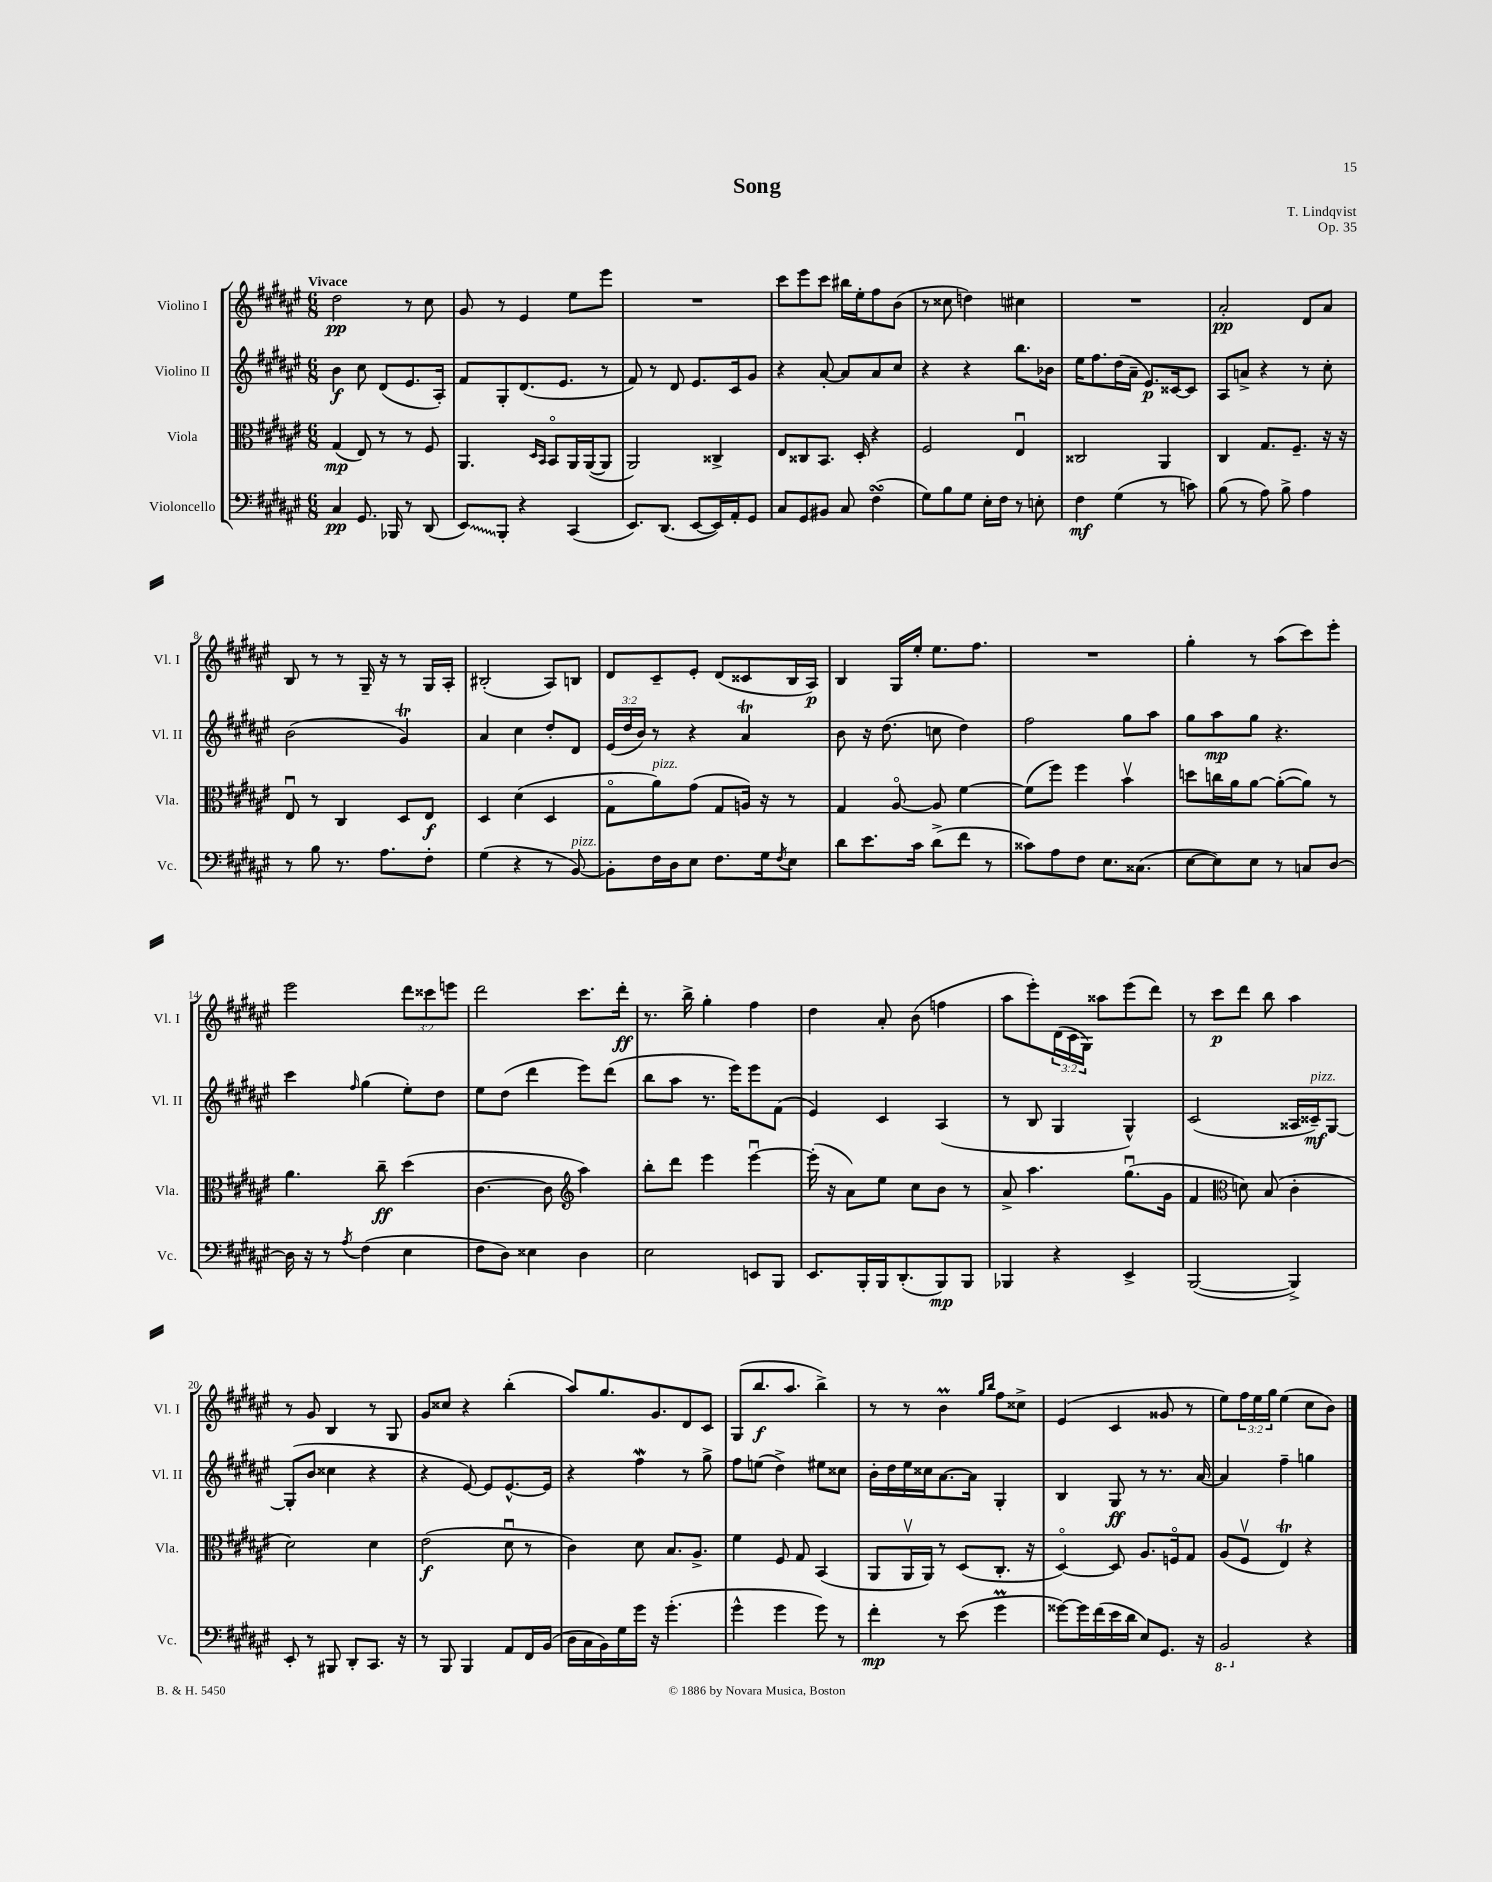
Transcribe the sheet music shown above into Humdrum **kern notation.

**kern	**kern	**kern	**kern
*staff4	*staff3	*staff2	*staff1
*clefF4	*clefC3	*clefG2	*clefG2
*k[f#c#g#d#a#e#]	*k[f#c#g#d#a#e#]	*k[f#c#g#d#a#e#]	*k[f#c#g#d#a#e#]
*M6/8	*M6/8	*M6/8	*M6/8
4C#/	(4G#/	4b\	2dd#\
8.GG#/	8E#/)	8cc#\	.
.	8r	(8d#/L	.
16BBB-/	.	.	.
8r	8r	8.e#/	8r
(8DD#/	8F#/	.	8cc#\
.	.	16A#'/Jk)	.
=	=	=	=
8EE#/L)	4.AA#/	8f#/L	8g#/
8BBB'/J	.	8G#'/	8r
4r	.	(8.d#/	4e#/
.	16qqD#/LL	.	.
.	16qqBB/JJ	.	.
.	8BBo/L	.	.
.	.	8.e#/J	.
(4CC#/	16AA#/L	.	8ee#\L
.	([16AA#/J	.	.
.	8AA#/]J	8r	8eee#\J
=	=	=	=
8.EE#/L)	2AA#/)	8f#/)	2.r
.	.	8r	.
(8.DD#/J	.	.	.
.	.	8d#/	.
[8EE#/L	.	8.e#/L	.
16EE#/]L)	4C##^/	.	.
16AA#'/J	.	16c#/k	.
8GG#/J	.	8g#/J	.
=	=	=	=
8C#/L	8E#/L	4r	8ccc#\L
8GG#/	8C##/	.	8eee#\
8BB#/J	8.BB/J	[8a#'/	8ccc#\J
8C#/	.	8a#/]L	16bb#\LL
.	16D#'/	.	16ee#'\J
(4F#\	4r	8a#/	8ff#\
.	.	8cc#/J	(8b\J
=	=	=	=
8G#\L)	2F#/	4r	8r
8B\	.	.	8cc##\
8G#\J	.	4r	4dd\)
16E#'\LL	.	.	.
16F#\JJ	.	.	.
8r	4E#u/	8.bb\L	4cc#\
8E'\	.	.	.
.	.	16b-\Jk	.
=	=	=	=
4F#\	2C##/	16ee#\LK	2.r
.	.	8.ff#\	.
(4G#\	.	(16dd#\L	.
.	.	16a#~\JJ	.
.	.	8.e#/L)	.
8r	4AA#/	.	.
.	.	[16c##/k	.
8c\)	.	8c##/]J	.
=	=	=	=
(8B\	4C#/	8A#/L	2a#'/
8r	.	8a^/J	.
8A#\)	8.G#/L	4r	.
8B^\	.	.	.
.	8.F#~/J	.	.
4A#\	.	8r	8d#/L
.	16r	8cc#'\	8a#/J
.	16r	.	.
=	=	=	=
8r	8E#u/	(2b\	8B/
8B\	8r	.	8r
8.r	4C#/	.	8r
.	.	.	16G#~/
8.A#\L	.	.	16r
.	8D#/L	4g#/)	8r
8F#'\J	8E#/J	.	16G#/LL
.	.	.	16A#'/JJ
=	=	=	=
(4G#\	4D#/	4a#/	(2B#'/
4r	(4d#\	4cc#\	.
8r	4D#/	8dd#'/L	8A#/L)
[8BB/)	.	8d#/J	8B/J
=	=	=	=
8BB'\]L	8G#o\L	(24e#/LL	8d#/L
.	.	24dd#/	.
.	.	24b/JJ)	.
16F#\L	8a#\)	8r	8c#~/
16D#\J	.	.	.
8E#\J	(8g#\J	4r	8e#'/J
8.F#\L	8G#/L	.	(8d#/L
.	16A/Jk)	4a#/	8c##/
16G#\k	16r	.	.
8qF#/	.	.	.
8E#\J	8r	.	16B/L
.	.	.	16A#/JJ)
=	=	=	=
8d#\L	4G#/	8b\	4B/
8.e#\	.	16r	.
.	.	(8.dd#\	.
.	[8A#o/	.	16G#/LL
16c#\Jk	.	.	16ee#'/JJ
(8d#^\L	8A#/]	8cc\	8.ee#\L
8f#\J	[4f#\	4dd#\)	.
.	.	.	8.ff#\J
8r	.	.	.
=	=	=	=
8c##\L)	(8f#\]L	2ff#\	2.r
8A#\	8ff#\J)	.	.
8F#\J	4ff#\	.	.
8.E#\L	.	.	.
.	4bv\	8gg#\L	.
(8.C##\J	.	.	.
.	.	8aa#\J	.
=	=	=	=
[8E#\L	8dd\L	8gg#\L	4gg#'\
8E#\])	16cc\L	8aa#\	.
.	16a#\J	.	.
8E#\J	[8a#\J	8gg#\J	8r
8r	(8a#'\_L	4.r	(8aa#\L
8C/L	8a#\]J)	.	8ccc#\)
[8D#/J	8r	.	8eee#'\J
=	=	=	=
16D#\]	4.a#\	4ccc#\	2eee#\
16r	.	.	.
8r	.	.	.
8qA#/	.	16qqff#/	.
(4F#\	.	(4gg#\	.
.	8cc#~\	.	.
4E#\	(4dd#\	8ee#'\L)	12ddd#\L
.	.	.	12ccc##\
.	.	8dd#\J	.
.	.	.	12eee\J
=	=	=	=
8F#\L	[4.c#\	8ee#\L	2ddd#\
8D#\J)	.	(8dd#\J	.
4E##\	.	4ddd#\	.
.	8c#\]	.	.
*	*clefG2	*	*
4D#\	4aa#\)	8eee#\L)	8.ccc#\L
.	.	(8ddd#\J	.
.	.	.	16ddd#'\Jk
=	=	=	=
2E#\	8bb'\L	8bb\L	8.r
.	8ddd#\J	8aa#\J	.
.	.	.	16bb^\
.	4eee#\	8.r	4gg#'\
.	.	16eee#\LK)	.
8EE/L	[4eee#u\	8eee#\	4ff#\
8BBB/J	.	(8f#\J	.
=	=	=	=
8.EE#/L	(16eee#'\]	4e#/)	4dd#\
.	16r	.	.
.	8a#\L)	.	.
16BBB'/L	.	.	.
16BBB/J	8ee#\J	4c#/	8a#'/
(8.DD#'/	.	.	.
.	8cc#\L	.	(8b\
8BBB/)	8b\J	(4A#/	4ff\
8BBB/J	8r	.	.
=	=	=	=
4BBB-/	8a#^/	8r	8aa#\L
.	4.aa#\	8B/	8eee#'\)
4r	.	4G#/	(24d#\L
.	.	.	24c#\
.	.	.	24G#\JJ)
.	.	.	8aa##\L
4EE#^/	(8.gg#u\L	4G#^^/)	(8eee#\
.	.	.	8ddd#\J)
.	16g#\Jk	.	.
=	=	=	=
([2BBB/	4f#/	(2c#/	8r
.	.	.	8ccc#\L
*	*clefC3	*	*
.	8d\)	.	8ddd#\J
.	(8B/	.	8bb\
4BBB^/])	4c#'\	16A##/LL	4aa#\
.	.	16c##~/J)	.
.	.	[8G#/J	.
=	=	=	=
8EE#'/	2d#\)	(8G#'/]L	8r
8r	.	8b/J	8g#/
8BBB#/	.	4cc##\	4B/
8DD#'/L	.	.	.
8.CC#/J	4d#\	4r	8r
.	.	.	8G#/
16r	.	.	.
=	=	=	=
8r	(2e#\	4r	8g#/L
8BBB/	.	.	8cc##/J
4BBB/	.	[8e#/)	4r
.	.	8e#/]L	.
8AA#/L	8d#u\	[8.e#^^/	(4bb'\
16FF#/L	8r	.	.
(16BB/JJ	.	16e#/]Jk	.
=	=	=	=
16D#\LL	4c#\)	4r	8aa#/L)
16C#\	.	.	.
16BB\)	.	.	8.gg#/
16G#\	.	.	.
16g#\JJ	8d#\	4ff#\	.
16r	.	.	8.g#/
(4.g#'\	8.B/L	.	.
.	.	8r	8d#/
.	8.A#^/J	.	.
.	.	8gg#^\	8c#/J
=	=	=	=
4g#^^\	4f#\	8ff#\L	(8G#/L
.	.	(8ee\J	8.bb/
4g#\	8F#/	4dd#^\)	.
.	.	.	8.aa#/J
.	8G#/	.	.
8g#\)	(4BB/	8ee#\L	4bb^\)
8r	.	8cc##\J	.
=	=	=	=
4f#'\	8AA#/L	16b'\LL	8r
.	.	16dd#\	.
.	16AA#v/L	16ee#\	8r
.	16AA#/JJ)	16cc##\J	.
8r	8r	[8.a#\	4b\
(8e#\	(8D#/L	.	.
.	.	16a#\]Jk	.
.	.	.	16qqgg#/LL
.	.	.	16qqbb/JJ
4g#\	8.C#'/J	4G#'/	8ff#\L
.	.	.	8cc##^\J
.	16r	.	.
=	=	=	=
[8g##\L)	[4D#o/)	4B/	(4e#/
16g##\]L	.	.	.
(16f#\	.	.	.
16e#\	8D#/]	8G#/	4c#/
16d#\JJ	.	.	.
8E#/L)	8.A#/L	8r	.
8.GG#/J	.	8.r	8g##/
.	16Fo/k	.	.
.	8G#/J	.	8r
16r	.	[16a#/	.
=	=	=	=
2BBB/	(8A#/L	4a#/]	8ee#\L)
.	8F#v/J	.	24ff#\L
.	.	.	24ee#\
.	.	.	24gg#\JJ
.	4E#/)	4ff#~\	(4ee#\
4r	4r	4gg\	8cc#\L
.	.	.	8b\J)
==	==	==	==
*-	*-	*-	*-
